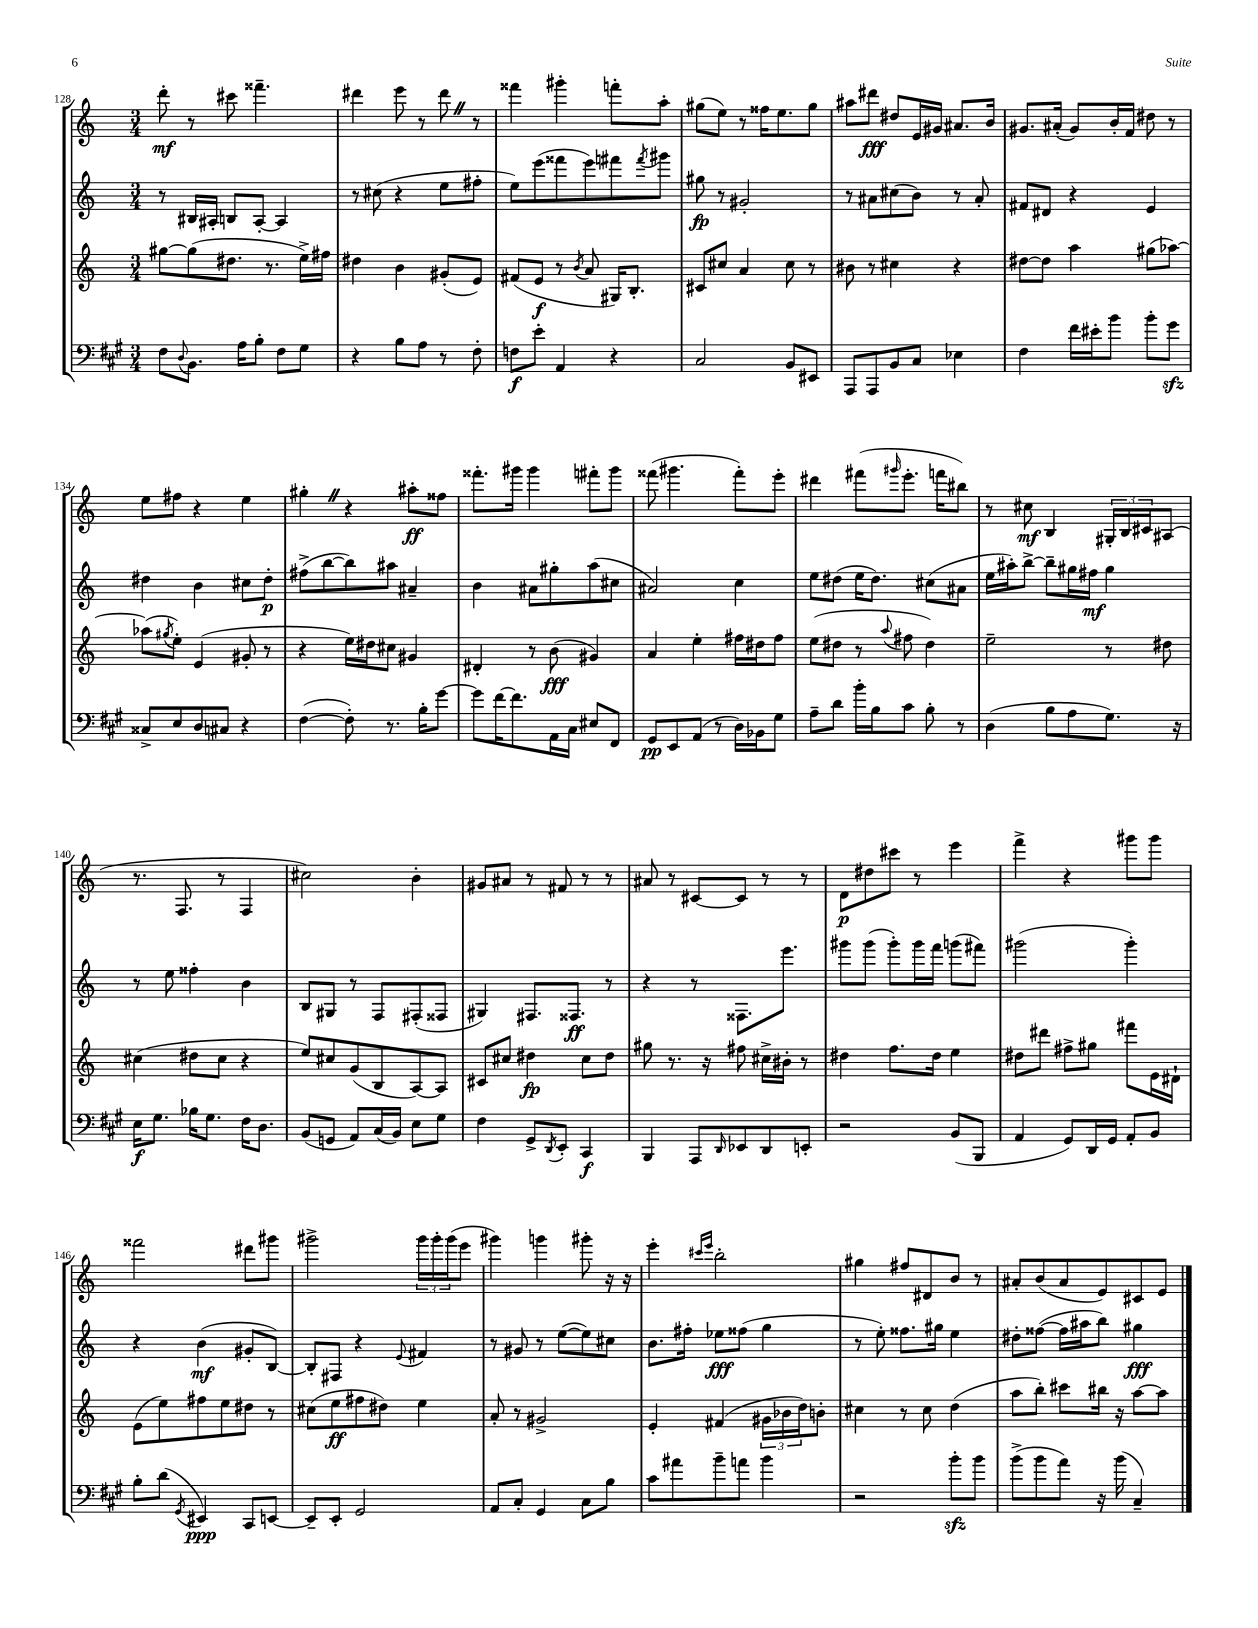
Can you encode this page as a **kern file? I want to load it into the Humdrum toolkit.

**kern	**dynam	**kern	**dynam	**kern	**dynam	**kern	**dynam
*part4	*part4	*part3	*part3	*part2	*part2	*part1	*part1
*staff4	*staff4	*staff3	*staff3	*staff2	*staff2	*staff1	*staff1
*clefF4	*	*clefG2	*	*clefG2	*	*clefG2	*
*k[f#c#g#]	*	*k[]	*	*k[]	*	*k[]	*
*M3/4	*	*M3/4	*	*M3/4	*	*M3/4	*
=128	=128	=128	=128	=128	=128	=128	=128
8F#\L	.	[8gg#X\L	.	8r	.	8ddd'\	mf
8qqD/	.	.	.	.	.	.	.
8.BB\J	.	(8gg#\]	.	16B#X/LL	.	8r	.
.	.	.	.	16A#X'/JJ	.	.	.
.	.	8.dd#X\J	.	8Bn/L	.	8ccc#X\	.
16A\KL	.	.	.	.	.	.	.
8B'\J	.	.	.	[8A#'/J	.	4.fff##X~\	.
.	.	8.r	.	.	.	.	.
8F#\L	.	.	.	4A#/]	.	.	.
8G#\J	.	16ee^\LL)	.	.	.	.	.
.	.	16ff#X\JJ	.	.	.	.	.
=129	=129	=129	=129	=129	=129	=129	=129
4r	.	4dd#X\	.	8r	.	4ddd#X\	.
.	.	.	.	(8cc#X\	.	.	.
8B\L	.	4b\	.	4r	.	8eee\	.
8A\J	.	.	.	.	.	8r	.
8r	.	(8g#X'/L	.	8ee\L	.	8ddd#Z\	.
8F#'\	.	8e/J)	.	8ff#X'\J	.	8r	.
=130	=130	=130	=130	=130	=130	=130	=130
8Fn\L	f	(8f#X/L	.	8ee\L)	.	4fff##X\	.
8e'\J	.	8e/J	f	(8eee\	.	.	.
4AA/	.	8r	.	8fff##X\	.	4ggg#X'\	.
.	.	8qb/	.	.	.	.	.
.	.	8a/	.	8eee\)	.	.	.
4r	.	16G#X/KL)	.	8fff#X\	.	8fffn'\L	.
.	.	8.B'/J	.	.	.	.	.
.	.	.	.	8qfff#/	.	.	.
.	.	.	.	8ggg#X\J	.	8aa'\J	.
=131	=131	=131	=131	=131	=131	=131	=131
2C#/	.	8c#X/L	.	8gg#X\	fp	(8gg#X\L	.
.	.	8cc#X/J	.	8r	.	8ee\J)	.
.	.	4a/	.	2g#X'/	.	8r	.
.	.	.	.	.	.	16ff##X\KL	.
.	.	.	.	.	.	8.ee\	.
8BB/L	.	8cc#\	.	.	.	.	.
8EE#X/J	.	8r	.	.	.	8gg#\J	.
=132	=132	=132	=132	=132	=132	=132	=132
8AAA/L	.	8b#X\	.	8r	.	8aa#X\L	.
8AAA/	.	8r	.	8a#X\L	.	8ddd#X\J	fff
8BB/	.	4cc#X\	.	(8cc#X\	.	8dd#X/L	.
8C#/J	.	.	.	8b\J)	.	16e/L	.
.	.	.	.	.	.	16g#X/JJ	.
4E-X\	.	4r	.	8r	.	8.a#X/L	.
.	.	.	.	8a#'/	.	.	.
.	.	.	.	.	.	16b/Jk	.
=133	=133	=133	=133	=133	=133	=133	=133
4F#\	.	[8dd#X\L	.	8f#X/L	.	8.g#X/L	.
.	.	8dd#\J]	.	8d#X/J	.	.	.
.	.	.	.	.	.	(16a#X'/Jk	.
16f#\LL	.	4aa\	.	4r	.	8g#/L)	.
16e#X'\J	.	.	.	.	.	.	.
8b\J	.	.	.	.	.	16b'/L	.
.	.	.	.	.	.	16f/JJ	.
8b'\L	.	(8gg#X\L	.	4e/	.	8dd#X\	.
8g#zz\J	.	[8aa-X\J)	.	.	.	8r	.
!!LO:LB:g=z
=134	=134	=134	=134	=134	=134	=134	=134
8C##X^/L	.	(8aa-X\L]	.	4dd#X\	.	8ee\L	.
.	.	8qgg#X/	.	.	.	.	.
8E/	.	8ee'\J)	.	.	.	8ff#X\J	.
8D/	.	(4e/	.	4b\	.	4r	.
8C#X/J	.	.	.	.	.	.	.
4r	.	8g#X'/	.	8cc#X\L	.	4ee\	.
.	.	8r	.	8dd#'\J	p	.	.
=135	=135	=135	=135	=135	=135	=135	=135
([4F#\	.	4r	.	(8ff#X^\L	.	4gg#X'Z\	.
.	.	.	.	[8bb\	.	.	.
8F#'\])	.	16ee\LL)	.	8bb\])	.	4r	.
.	.	16dd#X\J	.	.	.	.	.
8.r	.	8cc#X\J	.	8aa#X\J	.	.	.
.	.	4g#X/	.	4a#X~/	.	8aa#X'\L	ff
16B'\KL	.	.	.	.	.	.	.
[8g#\J	.	.	.	.	.	8ff##X\J	.
=136	=136	=136	=136	=136	=136	=136	=136
8g#\L]	.	4d#X'/	.	4b\	.	8.fff##X'\L	.
[16f#\K	.	.	.	.	.	.	.
8.f#\]	.	.	.	.	.	16ggg#X\Jk	.
.	.	8r	.	8a#X\L	.	4ggg#\	.
16AA\L	.	(8b\	fff	8gg#X'\	.	.	.
16C#\JJ	.	.	.	.	.	.	.
8E#X/L	.	4g#X/)	.	(8aa\	.	8fff#X'\L	.
8FF#/J	.	.	.	8cc#X\J	.	8ggg#\J	.
=137	=137	=137	=137	=137	=137	=137	=137
8GG#/L	pp	4a/	.	2a#X/)	.	(8fff##X\	.
8EE/	.	.	.	.	.	4.ggg#X\	.
(8AA/J	.	4ee'\	.	.	.	.	.
8r	.	.	.	.	.	.	.
16D\LL)	.	16ff#X\LL	.	4cc\	.	8fff##'\L)	.
16BB-X\J	.	16dd#X\J	.	.	.	.	.
8G#\J	.	8ff#\J	.	.	.	8eee'\J	.
=138	=138	=138	=138	=138	=138	=138	=138
8A~\L	.	(8ee\L	.	8ee\L	.	4ddd#X\	.
8d\J	.	8dd#X\J	.	(8dd#X\J	.	.	.
16b'\LL	.	8r	.	16ee\KL	.	(8fff#X\L	.
16B\J	.	.	.	8.dd#\J)	.	.	.
.	.	8qqaa/	.	.	.	16qqggg#X/	.
8c#\J	.	8ff#X\	.	.	.	8.eee'\J	.
8B'\	.	4dd#\)	.	(8cc#X\L	.	.	.
.	.	.	.	.	.	16fffn\KL	.
8r	.	.	.	8a#X\J	.	8bb#X\J)	.
=139	=139	=139	=139	=139	=139	=139	=139
(4D\	.	2ee~\	.	16ee\LL	.	8r	.
.	.	.	.	16aa#X'\J)	.	.	.
.	.	.	.	[8bb^\J	.	8cc#X\	mf
8B\L	.	.	.	8bb~\L]	.	4B/	.
8A\	.	.	.	16gg#X\L	.	.	.
.	.	.	.	16ff#X\JJ	mf	.	.
8.G#\J)	.	8r	.	4gg#\	.	24G#X'/LL	.
.	.	.	.	.	.	24B/	.
.	.	.	.	.	.	24c#X/J	.
.	.	8dd#X\	.	.	.	(8A#X/J	.
16r	.	.	.	.	.	.	.
!!LO:LB:g=z
=140	=140	=140	=140	=140	=140	=140	=140
16E\KL	f	(4cc#X\	.	8r	.	8.r	.
8.G#\J	.	.	.	.	.	.	.
.	.	.	.	8ee\	.	.	.
.	.	.	.	.	.	8.F/	.
16B-X\KL	.	8dd#X\L	.	4ff##X'\	.	.	.
8.G#\J	.	.	.	.	.	.	.
.	.	8cc#\J	.	.	.	8r	.
16F#\KL	.	4r	.	4b\	.	4F/	.
8.D\J	.	.	.	.	.	.	.
=141	=141	=141	=141	=141	=141	=141	=141
(8BB/L	.	8ee/L)	.	8B/L	.	2cc#X\)	.
8GGn/J	.	8cc#X/	.	8G#X/J	.	.	.
8AA/L)	.	(8g/	.	8r	.	.	.
(16C#/L	.	8B/	.	8F/L	.	.	.
16BB/JJ)	.	.	.	.	.	.	.
8E\L	.	[8A/)	.	(8F#X'/	.	4b'\	.
8G#\J	.	8A/J]	.	8F##X/J	.	.	.
=142	=142	=142	=142	=142	=142	=142	=142
4F#\	.	8c#X/L	.	4G#X/)	.	8g#X/L	.
.	.	8cc#X/J	.	.	.	8a#X/J	.
8GG#^/L	.	4dd#X\	fp	8.F#X/L	.	8r	.
8qDD/	.	.	.	.	.	.	.
8EE'/J	.	.	.	.	.	8f#X/	.
.	.	.	.	8.F##X/J	ff	.	.
4CC#/	f	8cc#\L	.	.	.	8r	.
.	.	8dd#\J	.	8r	.	8r	.
=143	=143	=143	=143	=143	=143	=143	=143
4BBB/	.	8gg#X\	.	4r	.	8a#X/	.
.	.	8.r	.	.	.	8r	.
8AAA/L	.	.	.	8r	.	[8c#X/L	.
.	.	16r	.	.	.	.	.
16qqDD/	.	.	.	.	.	.	.
8EE-X/	.	8ff#X\	.	8.F##X\L	.	8c#/J]	.
8DD/	.	16cc#X^\LL	.	.	.	8r	.
.	.	16b#X'\JJ	.	8.eee\J	.	.	.
8EEn'/J	.	8r	.	.	.	8r	.
=144	=144	=144	=144	=144	=144	=144	=144
2r	.	4dd#X\	.	8ggg#X\L	.	8d\L	p
.	.	.	.	(8ggg#\J	.	8dd#X\	.
.	.	8.ff\L	.	8ggg#'\L)	.	8ccc#X\J	.
.	.	.	.	16ggg#\L	.	8r	.
.	.	16dd#\Jk	.	16fff\JJ	.	.	.
(8BB/L	.	4ee\	.	(8gggn\L	.	4eee\	.
8BBB/J	.	.	.	8fff#X\J)	.	.	.
=145	=145	=145	=145	=145	=145	=145	=145
4AA/	.	8dd#X\L	.	(2ggg#X\	.	4fff^\	.
.	.	8ddd#X\J	.	.	.	.	.
8GG#/L)	.	8ff#X^\L	.	.	.	4r	.
16DD/L	.	8gg#X\J	.	.	.	.	.
16GG#/JJ	.	.	.	.	.	.	.
8AA'/L	.	8fff#X\L	.	4ggg#'\)	.	8ggg#X\L	.
8BB/J	.	16e\L	.	.	.	8ggg#\J	.
.	.	16d#X`\JJ	.	.	.	.	.
!!LO:LB:g=z
=146	=146	=146	=146	=146	=146	=146	=146
8B'\L	.	(8e\L	.	4r	.	2fff##X\	.
(8d\J	.	8ee\)	.	.	.	.	.
8qGG#/	.	.	.	.	.	.	.
4EE#X/)	ppp	8ff#X\	.	(4b\	mf	.	.
.	.	8ee\	.	.	.	.	.
8CC#/L	.	8dd#X\J	.	8g#X'/L	.	8ddd#X\L	.
[8EEn/J	.	8r	.	[8B/J)	.	8ggg#X\J	.
=147	=147	=147	=147	=147	=147	=147	=147
8EE~/L]	.	(8cc#X\L	.	8B'/L]	.	2ggg#X^\	.
8EE'/J	.	8ee\	ff	8F#X/J	.	.	.
2GG#/	.	8ff#X\	.	4r	.	.	.
.	.	8dd#X\J)	.	.	.	.	.
.	.	.	.	8qqe/	.	.	.
.	.	4ee\	.	4f#X/	.	24ggg#\LL	.
.	.	.	.	.	.	24ggg#'\	.
.	.	.	.	.	.	(24ggg#\J	.
.	.	.	.	.	.	8eee\J	.
=148	=148	=148	=148	=148	=148	=148	=148
8AA/L	.	8a'/	.	8r	.	4ggg#X\)	.
8C#'/J	.	8r	.	8g#X/	.	.	.
4GG#/	.	2g#X^/	.	8r	.	4gggn\	.
.	.	.	.	([8ee\L	.	.	.
8C#\L	.	.	.	8ee\])	.	8ggg#X'\	.
8B\J	.	.	.	8cc#X\J	.	16r	.
.	.	.	.	.	.	16r	.
=149	=149	=149	=149	=149	=149	=149	=149
8c#\L	.	4e'/	.	8.b\L	.	4eee'\	.
8a#X\	.	.	.	.	.	.	.
.	.	.	.	16ff#X'\Jk	.	.	.
.	.	.	.	.	.	16qqccc#X/LL	.
.	.	.	.	.	.	16qqeee/JJ	.
8b~\	.	(4f#X/	.	8ee-X\L	fff	2bb'\	.
8an\J	.	.	.	(8ff##X\J	.	.	.
4b\	.	24g#X\LL	.	4gg\	.	.	.
.	.	24b-X\	.	.	.	.	.
.	.	24dd\J)	.	.	.	.	.
.	.	8bn'\J	.	.	.	.	.
=150	=150	=150	=150	=150	=150	=150	=150
2r	.	4cc#X\	.	8r	.	4gg#X\	.
.	.	.	.	8ee'\)	.	.	.
.	.	8r	.	8.ff##X\L	.	8ff#X/L	.
.	.	8cc#\	.	.	.	8d#X/	.
.	.	.	.	16gg#X\Jk	.	.	.
8bzz'\L	.	(4dd\	.	4ee\	.	8b/J	.
8b\J	.	.	.	.	.	8r	.
=151	=151	=151	=151	=151	=151	=151	=151
(8b^\L	.	8aa\L	.	8dd#X'\L	.	8a#X'/L	.
8b\	.	8bb'\J)	.	([8ff##X\J	.	(8b/	.
8a\J)	.	8ccc#X\L	.	16ff##\LL]	.	8a#/	.
.	.	.	.	16aa#X\J	.	.	.
16r	.	16bb#X\Jk	.	8bb\J)	.	8e/)	.
(16b\	.	16r	.	.	.	.	.
4C#~/)	.	[8aa\L	.	4gg#X\	fff	8c#X/	.
.	.	8aa\J]	.	.	.	8e/J	.
==	==	==	==	==	==	==	==
*-	*-	*-	*-	*-	*-	*-	*-
